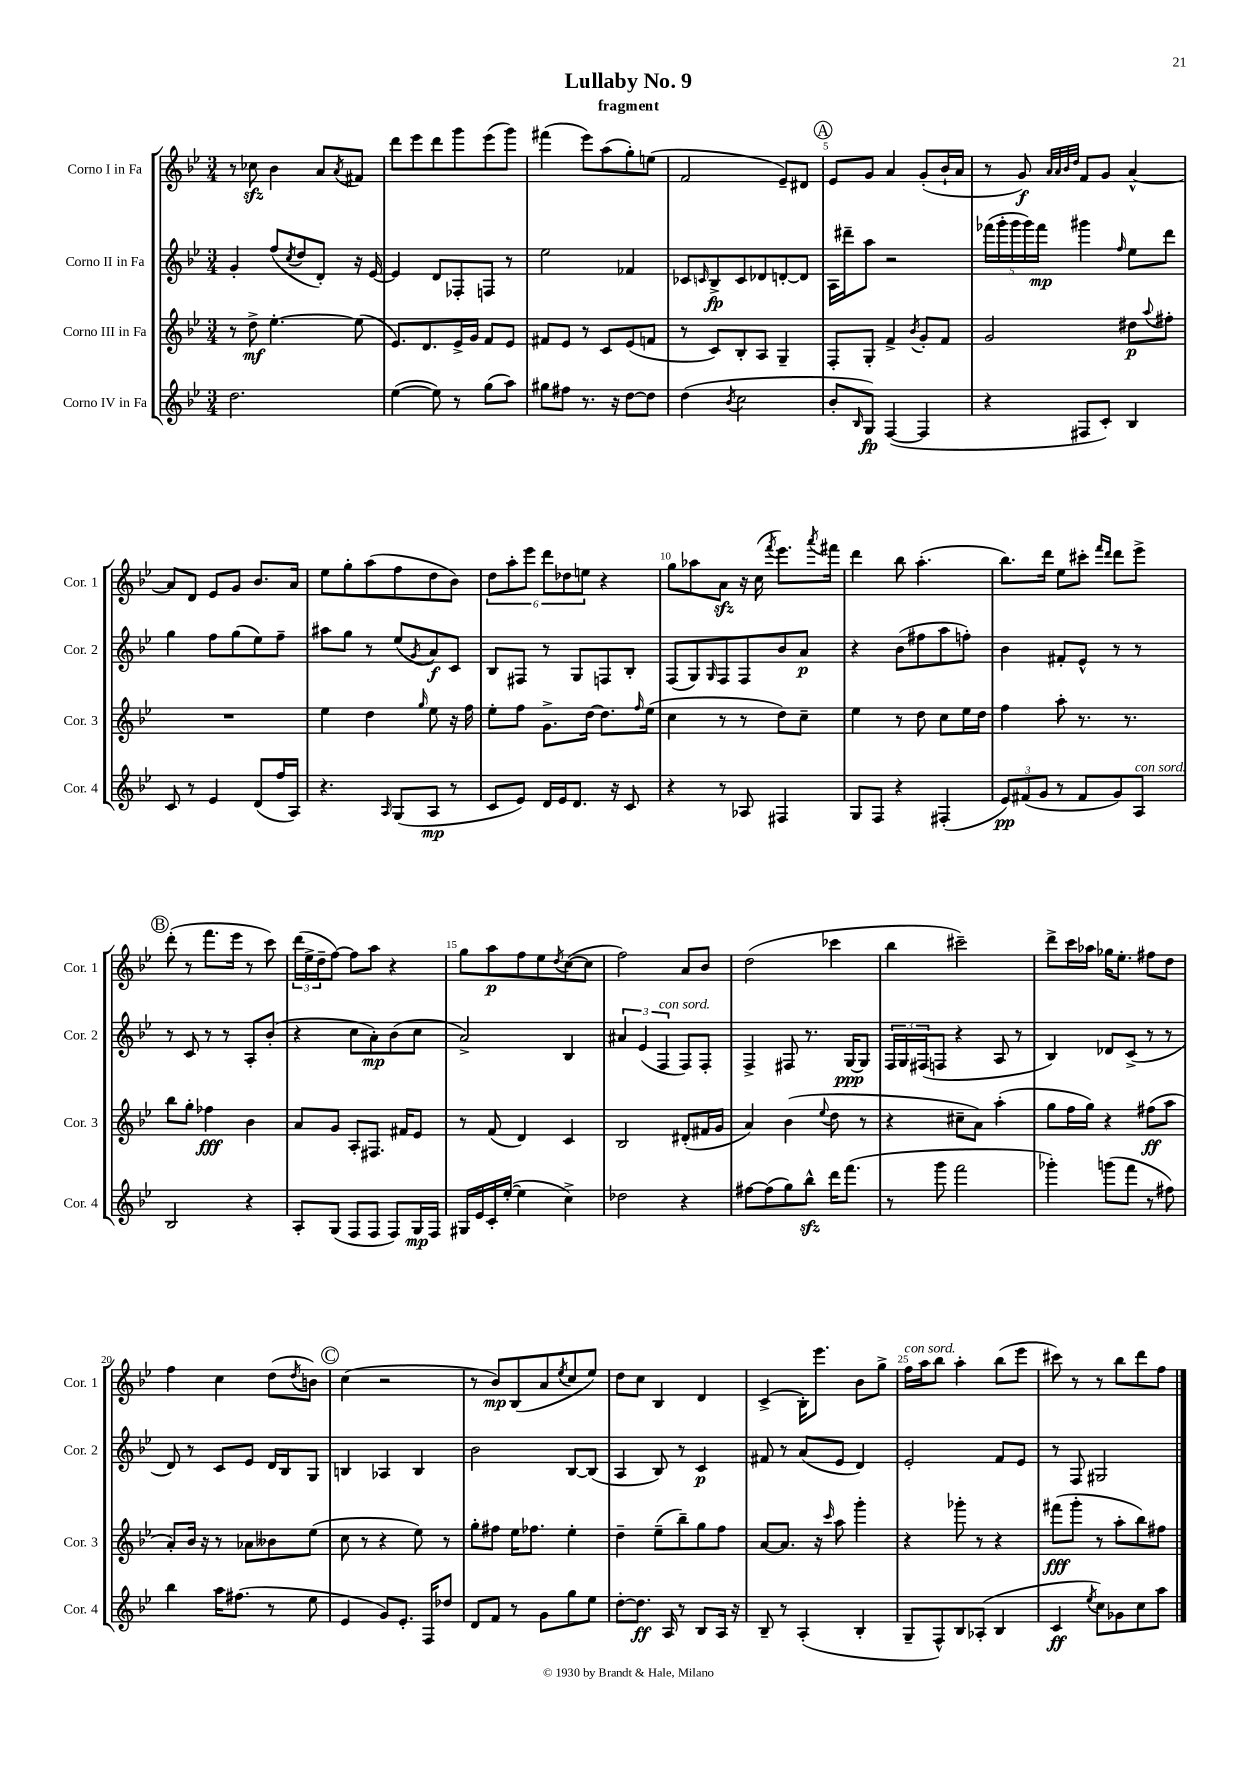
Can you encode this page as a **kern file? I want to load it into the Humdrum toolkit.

**kern	**kern	**kern	**kern
*staff4	*staff3	*staff2	*staff1
*clefG2	*clefG2	*clefG2	*clefG2
*k[b-e-]	*k[b-e-]	*k[b-e-]	*k[b-e-]
*M3/4	*M3/4	*M3/4	*M3/4
2.dd	8r	4g'	8r
.	8dd^	.	8cc-
.	[4.ee-'	(8ff	4b-
.	.	8qcc	.
.	.	8dd	.
.	.	8d')	8a
.	.	.	8qa
.	(8ee-]	16r	8f#
.	.	[16e-	.
=	=	=	=
([4ee-	8.e-)	4e-]	8ddd
.	.	.	8eee-
.	8.d	.	.
8ee-])	.	8d	8ddd
8r	16e-^	8F-'	8ggg
.	16g	.	.
(8gg	8f	8F	(8eee-
8aa)	8e-	8r	8ggg)
=	=	=	=
8gg#	8f#	2ee-	(4fff#
8ff#	8e-	.	.
8.r	8r	.	8eee-)
.	8c	.	(8aa
16r	.	.	.
[8dd	(8e-	4f-	8gg')
8dd]	8f	.	(8ee
=	=	=	=
(4dd	8r	8c-	2f
.	.	16qqc	.
.	8c)	8B-^	.
8qb-	.	.	.
2cc	8B-'	8c	.
.	8A	8d-	.
.	4G~	[8d'	8e-~)
.	.	8d]	8d#
=	=	=	=
8b-'	8F'	16A	8e-
.	.	16ddd#~	.
16qqB-	.	.	.
8G)	8G'	8aa	8g
([4F	4f^	2r	4a
.	8qb-	.	.
4F]	8g'	.	(8g'
.	8f	.	16b-`
.	.	.	16a
=	=	=	=
4r	2g	(20fff-	8r
.	.	20ggg'	.
.	.	20ggg	.
.	.	.	8g)
.	.	20ggg)	.
.	.	20fff-	.
.	.	.	32qqa
.	.	.	32qqa
.	.	.	32qqb-
.	.	.	32qqdd
8F#	.	4ggg#	8f
8c')	.	.	8g
.	.	16qqff	.
4B-	8dd#	8ee-	[4a^^
.	8qqaa	.	.
.	8ff#'	8ddd	.
=	=	=	=
8c	2.r	4gg	8a]
8r	.	.	8d
4e-	.	8ff	8e-
.	.	(8gg	8g
(8d	.	8ee-)	8.b-
16ff	.	8ff~	.
16A)	.	.	16a
=	=	=	=
4.r	4ee-	8aa#	8ee-
.	.	8gg	8gg'
.	4dd	8r	(8aa
16qqA	.	.	.
(8G	.	(8ee-	8ff
.	16qqgg	8qg	.
8A	8ee-	8a)	8dd
8r	16r	8c	8b-)
.	16ff	.	.
=	=	=	=
8c	8ee-'	8B-	12dd
.	.	.	12aa'
8e-)	8ff	8F#	.
.	.	.	12eee-
16d	8.g^	8r	12ddd
16e-	.	.	.
.	.	.	12dd-
8.d	.	8G	.
.	.	.	12ee
.	[16dd	.	.
.	8.dd]	8F	4r
16r	.	.	.
8c	.	8B-'	.
.	16qqff	.	.
.	(16ee-	.	.
=	=	=	=
4r	4cc	(8F	8gg
.	.	8G)	8aa-
.	.	16qqG	.
8r	8r	8F	8a
8A-	8r	8F	16r
.	.	.	(16cc
.	.	.	8qfff
4F#	8dd)	8b-	8.eee-)
.	8cc~	8a	.
.	.	.	8qaaa
.	.	.	16fff#
=	=	=	=
8G	4ee-	4r	4ddd
8F	.	.	.
4r	8r	(8b-	8bb-
.	8dd	8ff#	(4.aa'
(4F#'	8cc	8aa	.
.	16ee-	8ff')	.
.	16dd	.	.
=	=	=	=
12e-)	4ff	4b-	8.bb-)
(12f#	.	.	.
12g	.	.	.
.	.	.	16ddd
8r	8aa'	8f#'	8ee-
8f#	8.r	8e-^^	8ccc#'
.	.	.	16qqfff
.	.	.	16qqddd
8g)	.	8r	8ddd
.	8.r	.	.
8A	.	8r	8eee-^
=	=	=	=
2B-	8bb-	8r	(8ddd'
.	8gg'	8c	8r
.	4ff-	8r	8.fff
.	.	8r	.
.	.	.	16eee-
4r	4b-	8A'	8r
.	.	(8b-'	8ccc)
=	=	=	=
8A'	8a	4r	(24ddd
.	.	.	24ee-^
.	.	.	24dd~
(8G	8g	.	[8ff)
8F	8A'	8cc	8ff]
8F	8.F#	8a')	8aa
8F)	.	(8b-	4r
.	16f#	.	.
16G	8e-	8cc	.
16F	.	.	.
=	=	=	=
16G#	8r	2a^)	8gg
16e-	.	.	.
16c'	(8f	.	8aa
([16ee-'	.	.	.
4ee-]	4d)	.	8ff
.	.	.	8ee-
.	.	.	8qdd
4cc^)	4c	4B-	([8cc
.	.	.	8cc]
=	=	=	=
2dd-	2B-	6a#	2ff)
.	.	(6e-	.
.	.	6F	.
4r	(8d#'	8F)	8a
.	16f#	8F'	8b-
.	16g	.	.
=	=	=	=
[8ff#	4a)	4F^	(2dd
(8ff#]	.	.	.
8gg)	(4b-	8F#	.
8bb-^^	.	8.r	.
.	8qqee-	.	.
16ddd	8dd	.	4ccc-
(8.fff	.	[16G	.
.	8r	8G]	.
=	=	=	=
8r	4r	24F	4bb-
.	.	24G	.
.	.	(24F#	.
8ggg	.	8F	.
2fff	8cc#~	4r	2ccc#~)
.	8a)	.	.
.	(4aa'	8A	.
.	.	8r	.
=	=	=	=
4ggg-')	8gg	4B-)	8ddd^
.	16ff	.	16ccc
.	16gg)	.	16aa-
(8ggg	4r	8d-	16gg-
.	.	.	8.ee-'
8fff	.	(8c^	.
8r	(8ff#	8r	8ff#
8ff#)	8aa	8r	8dd
=	=	=	=
4bb-	8a')	8d)	4ff
.	16b-	8r	.
.	16r	.	.
16aa	8r	8c	4cc
(8.ff#	.	.	.
.	8a-	8e-	.
8r	8b--	16d	(8dd
.	.	16B-	.
.	.	.	8qdd
8ee-	(8ee-	8G	8b)
=	=	=	=
4e-	8cc	4B	(4cc
.	8r	.	.
8g)	4r	4A-	2r
8.e-'	.	.	.
.	8ee-)	4B	.
16F	.	.	.
8dd-	8r	.	.
=	=	=	=
8d	8gg'	2b-	8r
8f	8ff#	.	8b-)
8r	16ee-	.	(8B-
.	8.ff-	.	.
8g	.	.	8a
.	.	.	8qee-
8gg	4ee-'	[8B-	8cc
8ee-	.	(8B-]	8ee-)
=	=	=	=
[8dd'	4dd~	4A	8dd
8.dd]	.	.	8cc
.	(8ee-~	8B-)	4B-
16A	.	.	.
8r	8bb-~)	8r	.
8B-	8gg	4c	4d
16A	8ff	.	.
16r	.	.	.
=	=	=	=
8B-~	[8a	8f#	(4c^
8r	8.a]	8r	.
(4A'	.	(8a	16B-')
.	16r	.	8.eee-
.	16qqccc	.	.
.	8aa	8e-	.
4B-'	4ggg'	4d)	8b-
.	.	.	8gg^
=	=	=	=
8G~	4r	2e-'	16ff
.	.	.	16aa
8F^^)	.	.	8bb-
8B-	8ggg-'	.	4aa'
(8A-'	8r	.	.
4B-	4r	8f	(8bb-
.	.	8e-	8eee-
=	=	=	=
4c	(8fff#	8r	8ccc#)
.	8ggg'	8F	8r
8qee-	.	.	.
8cc)	8r	2G#	8r
8g-	8aa'	.	8bb-
8cc	8bb-)	.	8ddd
8aa	8ff#	.	8ff
==	==	==	==
*-	*-	*-	*-
